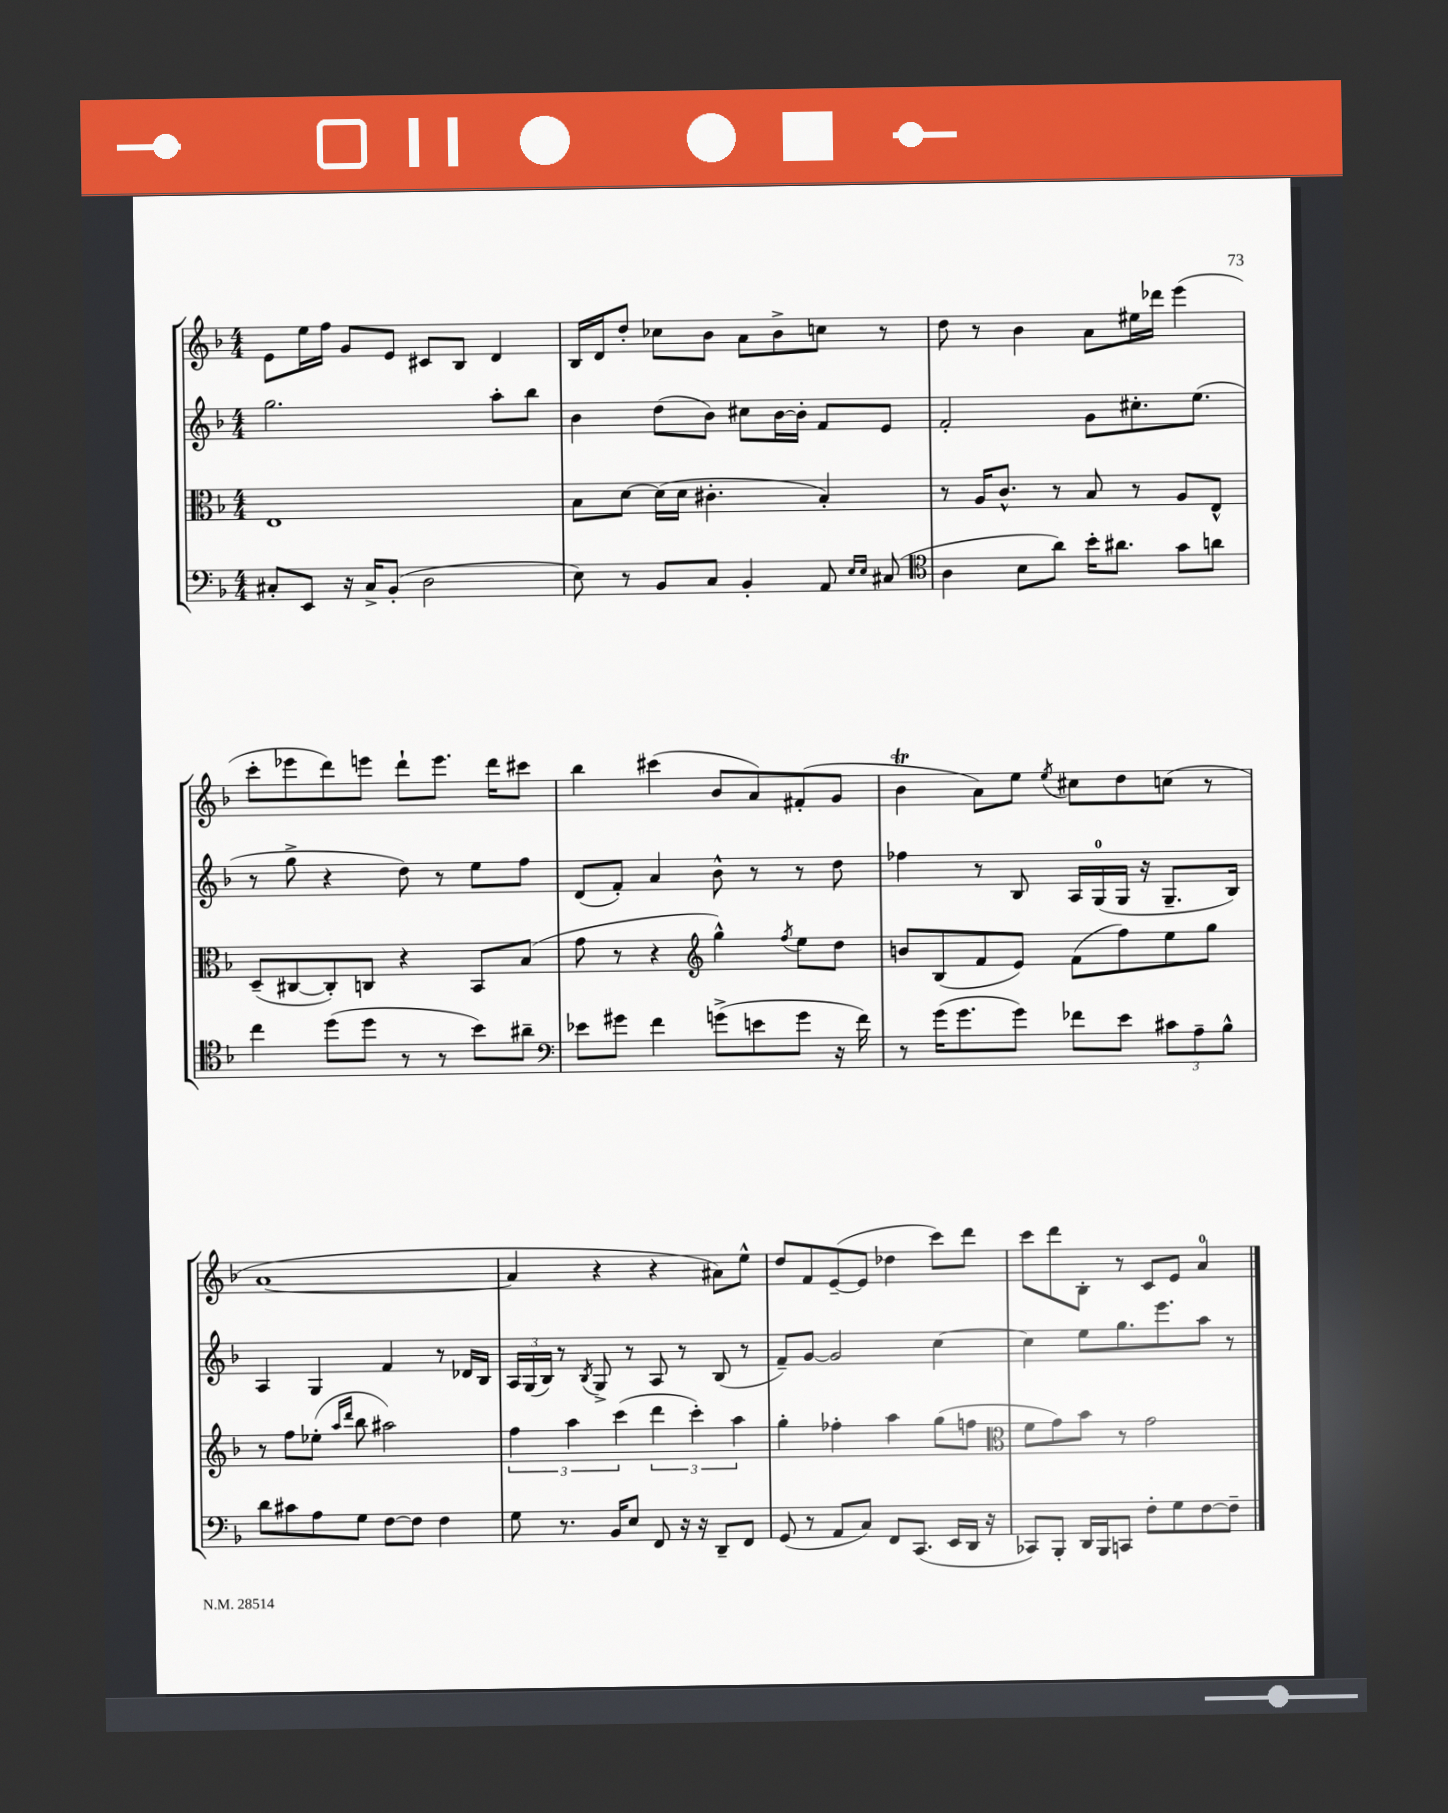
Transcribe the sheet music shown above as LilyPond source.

<<
\new StaffGroup <<
\new Staff = "s0" {
    \clef treble \key f \major \numericTimeSignature \time 4/4
    e'8 e''16 f''16 g'8 e'8 cis'8 bes8 d'4 |
    bes16 d'16 d''8-. ces''8 bes'8 a'8 bes'8-> c''8 r8 |
    d''8 r8 bes'4 a'8 eis''16 des'''16 e'''4( |
    c'''8-. ees'''8 d'''8) e'''8 d'''8-! e'''8. d'''16 cis'''8 |
    bes''4 cis'''4( bes'8 a'8) fis'8-.( g'8 |
    bes'4\trill a'8) e''8 \acciaccatura { e''8 } cis''8 d''8 c''8( r8 |
    a'1~ |
    a'4 r4 r4 ais'8) e''8-^ |
    d''8 f'8 e'8~--( e'8 des''4 c'''8) d'''8 |
    c'''8 d'''8 bes8-. r8 c'8 e'8 a'4-0 \bar "|." |
}
\new Staff = "s1" {
    \clef treble \key f \major \numericTimeSignature \time 4/4
    g''2. a''8-. bes''8 |
    bes'4 d''8( bes'8) cis''8 bes'16~ bes'16-. f'8 e'8 |
    f'2-. g'8 cis''8.-. e''8.( |
    r8 g''8-> r4 d''8) r8 e''8 f''8 |
    d'8( f'8-.) a'4 bes'8-^ r8 r8 d''8 |
    fes''4 r8 bes8 a16 g16-0( g16 r16 g8.-- bes16) |
    a4 g4 f'4 r8 des'16 bes16 |
    \tuplet 3/2 { a16 g16( bes16) } r8 \acciaccatura { bes8 } g8-> r8 a8 r8 bes8( r8 |
    f'8--) g'8~ g'2 c''4~ |
    c''4 e''8 g''8. e'''8. a''8 r8 \bar "|." |
}
\new Staff = "s2" {
    \clef alto \key f \major \numericTimeSignature \time 4/4
    e1 |
    bes8 d'8~ d'16( d'16 cis'4.-. bes4-.) |
    r8 a16 c'8.-^ r8 bes8 r8 a8 e8-^ |
    d8--( cis8~ cis8-.) c8 r4 bes,8 bes8( |
    g'8 r8 r4 \clef treble g''4-^) \acciaccatura { f''8 } e''8 d''8 |
    b'8 bes8( f'8 e'8) f'8( f''8) e''8 g''8 |
    r8 f''8 ees''8-.( \grace { a''16 d'''16 } bes''8 ais''2) |
    \tuplet 3/2 { f''4 a''4 c'''4( } \tuplet 3/2 { d'''4 c'''4-.) a''4 } |
    g''4-. fes''4-. a''4 g''8( f''8 |
    \clef alto f'8 g'8) bes'8 r8 g'2 \bar "|." |
}
\new Staff = "s3" {
    \clef bass \key f \major \numericTimeSignature \time 4/4
    cis8-. e,8 r16 cis16-> bes,8-.( d2 |
    e8) r8 bes,8 c8 bes,4-. a,8 \grace { e16 e16 } cis8( |
    \clef tenor a4 bes8 a'8) bes'16-. ais'8. g'8 a'8 |
    c''4 d''8( d''8 r8 r8 bes'8) ais'8-- |
    \clef bass ees'8 gis'8 f'4 g'8->( e'8 g'8 r16 f'16) |
    r8 g'16( g'8. g'8) fes'8 e'8 \tuplet 3/2 { cis'8 a8-- bes8-^ } |
    d'8 cis'8 a8 g8 f8~ f8 f4 |
    g8 r8. bes,16 e8 f,8 r16 r16 d,8-- f,8 |
    g,8( r8 a,8 c8) f,8 c,8.( e,16 d,16 r16 |
    ces,8) bes,,8-. d,16 bes,,16 c,8 f8-. g8 f8~ f8-- \bar "|." |
}
>>
>>
\layout { \context { \Score \remove "Bar_number_engraver" } }
